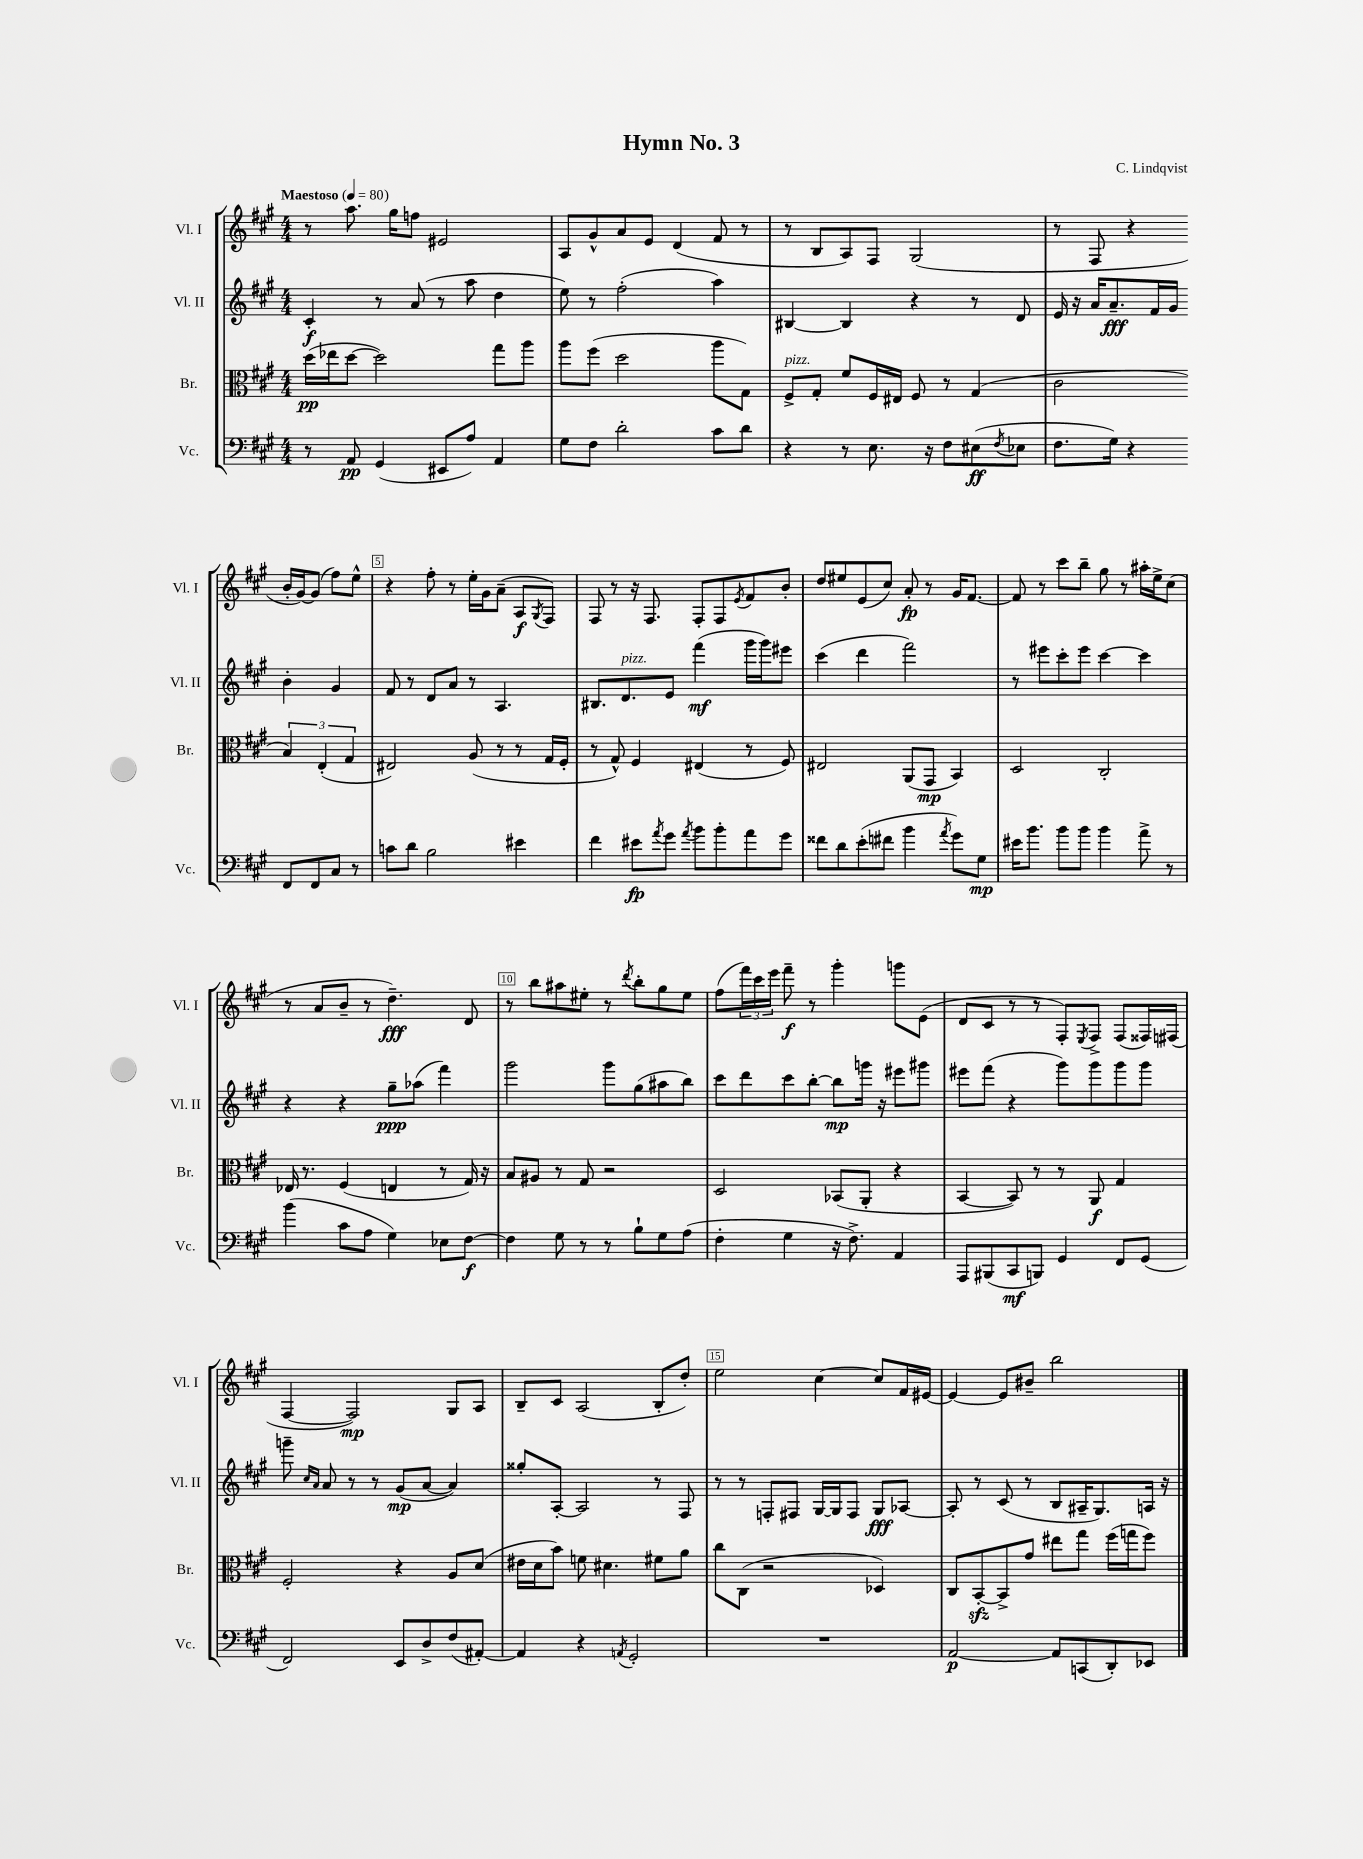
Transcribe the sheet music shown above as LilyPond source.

\header { title = "Hymn No. 3" composer = "C. Lindqvist" }
<<
\new StaffGroup <<
\new Staff = "s0" \with { instrumentName = "Vl. I" shortInstrumentName = "Vl. I" } {
    \clef treble \key a \major \numericTimeSignature \time 4/4 \tempo "Maestoso" 4 = 80
    r8 a''8. gis''16 f''8 eis'2 |
    a8 gis'8-^ a'8 e'8 d'4( fis'8 r8 |
    r8 b8 a8) fis8 gis2( |
    r8 fis8 r4 b'16-. gis'16~) gis'8( fis''8) e''8-^ |
    r4 fis''8-. r8 e''16-. gis'16 a'8--( a8\f \acciaccatura { gis8 } fis8) |
    fis8 r8 r16 fis8. fis8-. fis8 \acciaccatura { e'8 } fis'8 b'8-. |
    d''8 eis''8 e'8( cis''8) a'8-.\fp r8 gis'16 fis'8.~ |
    fis'8 r8 cis'''8 b''8-- gis''8 r8 ais''16-. e''16-> cis''8( |
    r8 a'8 b'8-- r8 d''4.--\fff) d'8 |
    r8 b''8 ais''8 eis''8-. r8 \acciaccatura { d'''8 } b''8-. gis''8 eis''8 |
    fis''8( \tuplet 3/2 { fis'''16) cis'''16 e'''16 } fis'''8--\f r8 gis'''4-. g'''8 e'8( |
    d'8 cis'8 r8 r8 fis8-.) \acciaccatura { e8 } fis8-> fis8( fisis16) fis16( |
    fis4~ fis2\mp) gis8 a8 |
    b8-- cis'8 a2( b8-. d''8-.) |
    e''2 cis''4~ cis''8 fis'16 eis'16~ |
    eis'4~ eis'8 bis'8-- b''2 \bar "|." |
}
\new Staff = "s1" \with { instrumentName = "Vl. II" shortInstrumentName = "Vl. II" } {
    \clef treble \key a \major \numericTimeSignature \time 4/4
    cis'4-.\f r8 a'8( r8 a''8 d''4 |
    e''8) r8 fis''2-.( a''4) |
    bis4~ bis4 r4 r8 d'8 |
    e'16 r16 a'16 a'8.--\fff fis'16 gis'16 b'4-. gis'4 |
    fis'8 r8 d'8 a'8 r8 a4. |
    bis8. d'8.^\markup { \italic "pizz." } e'8 fis'''4\mf( gis'''16 gis'''16) eis'''8 |
    cis'''4( d'''4 fis'''2) |
    r8 eis'''8 cis'''8-. eis'''8 cis'''4~ cis'''4 |
    r4 r4 gis''8--\ppp aes''8( fis'''4) |
    gis'''2 gis'''8 gis''8( ais''8 b''8) |
    cis'''8 d'''8 cis'''8 b''8~-. b''8\mp g'''16 r16 eis'''8 gis'''8 |
    eis'''8 fis'''8( r4 gis'''8) gis'''8 gis'''8 gis'''8 |
    g'''8-- \grace { cis''16 a'16 } a'8 r8 r8 gis'8\mp( a'8~ a'4) |
    gisis''8-. a8~-. a2 r8 fis8 |
    r8 r8 f8-. fis8 gis16~ gis16 fis8 gis8\fff aes8~ |
    aes8-. r8 cis'8( r8 b8 ais16-- gis8.) a16 r16 \bar "|." |
}
\new Staff = "s2" \with { instrumentName = "Br." shortInstrumentName = "Br." } {
    \clef alto \key a \major \numericTimeSignature \time 4/4
    d''16\pp( ees''16 d''8~ d''2) gis''8 a''8 |
    a''8 fis''8( d''2 a''8 gis8) |
    fis8->^\markup { \italic "pizz." } gis8-. fis'8 fis16 eis16 fis8 r8 gis4( |
    cis'2 \tuplet 3/2 { b4) e4-.( gis4 } |
    eis2) a8( r8 r8 gis16 fis16-. |
    r8 gis8-^) fis4 eis4( r8 fis8) |
    eis2 a,8( gis,8\mp b,4) |
    d2 cis2-. |
    ees16 r8. fis4( e4 r8 gis16) r16 |
    b8 ais8 r8 gis8 r2 |
    d2 bes,8( a,8-. r4 |
    b,4~ b,8) r8 r8 a,8\f gis4 |
    fis2-. r4 a8 d'8( |
    eis'16 d'16 b'8) f'8 dis'4. fis'8 a'8 |
    cis''8 cis8( r2 des4) |
    cis8 b,8~-.\sfz b,8-> gis'8 eis''8 gis''8 fis''16( g''16 fis''8) \bar "|." |
}
\new Staff = "s3" \with { instrumentName = "Vc." shortInstrumentName = "Vc." } {
    \clef bass \key a \major \numericTimeSignature \time 4/4
    r8 a,8\pp gis,4( eis,8 a8) a,4 |
    gis8 fis8 d'2-. cis'8 d'8 |
    r4 r8 e8. r16 fis8 eis8\ff( \acciaccatura { fis8 } ees8 |
    fis8. gis16) r4 fis,8 fis,8 cis8 r8 |
    c'8 d'8 b2 eis'4 |
    fis'4 eis'8\fp \acciaccatura { a'8 } gis'8 \acciaccatura { a'8 } b'8 b'8-. a'8 gis'8 |
    fisis'8 d'8 e'8-.( fis'8 b'4 \acciaccatura { a'8 } gis'8) gis8\mp |
    eis'16 b'8. b'8 b'8 b'4 a'8-> r8 |
    b'4( cis'8 a8 gis4) ees8 fis8~\f |
    fis4 gis8 r8 r8 b8-! gis8 a8( |
    fis4-. gis4 r16 fis8.->) a,4 |
    a,,8 bis,,8( cis,8\mf b,,8) gis,4 fis,8 gis,8( |
    fis,2) e,8 d8-> fis8( ais,8~-.) |
    ais,4 r4 \acciaccatura { a,8 } gis,2-. |
    R1 |
    a,2~\p a,8 c,8( d,8-.) ees,8 \bar "|." |
}
>>
>>
\layout { \context { \Score \override BarNumber.break-visibility = ##(#f #t #t) barNumberVisibility = #(every-nth-bar-number-visible 5) \override BarNumber.stencil = #(make-stencil-boxer 0.1 0.3 ly:text-interface::print) } }
